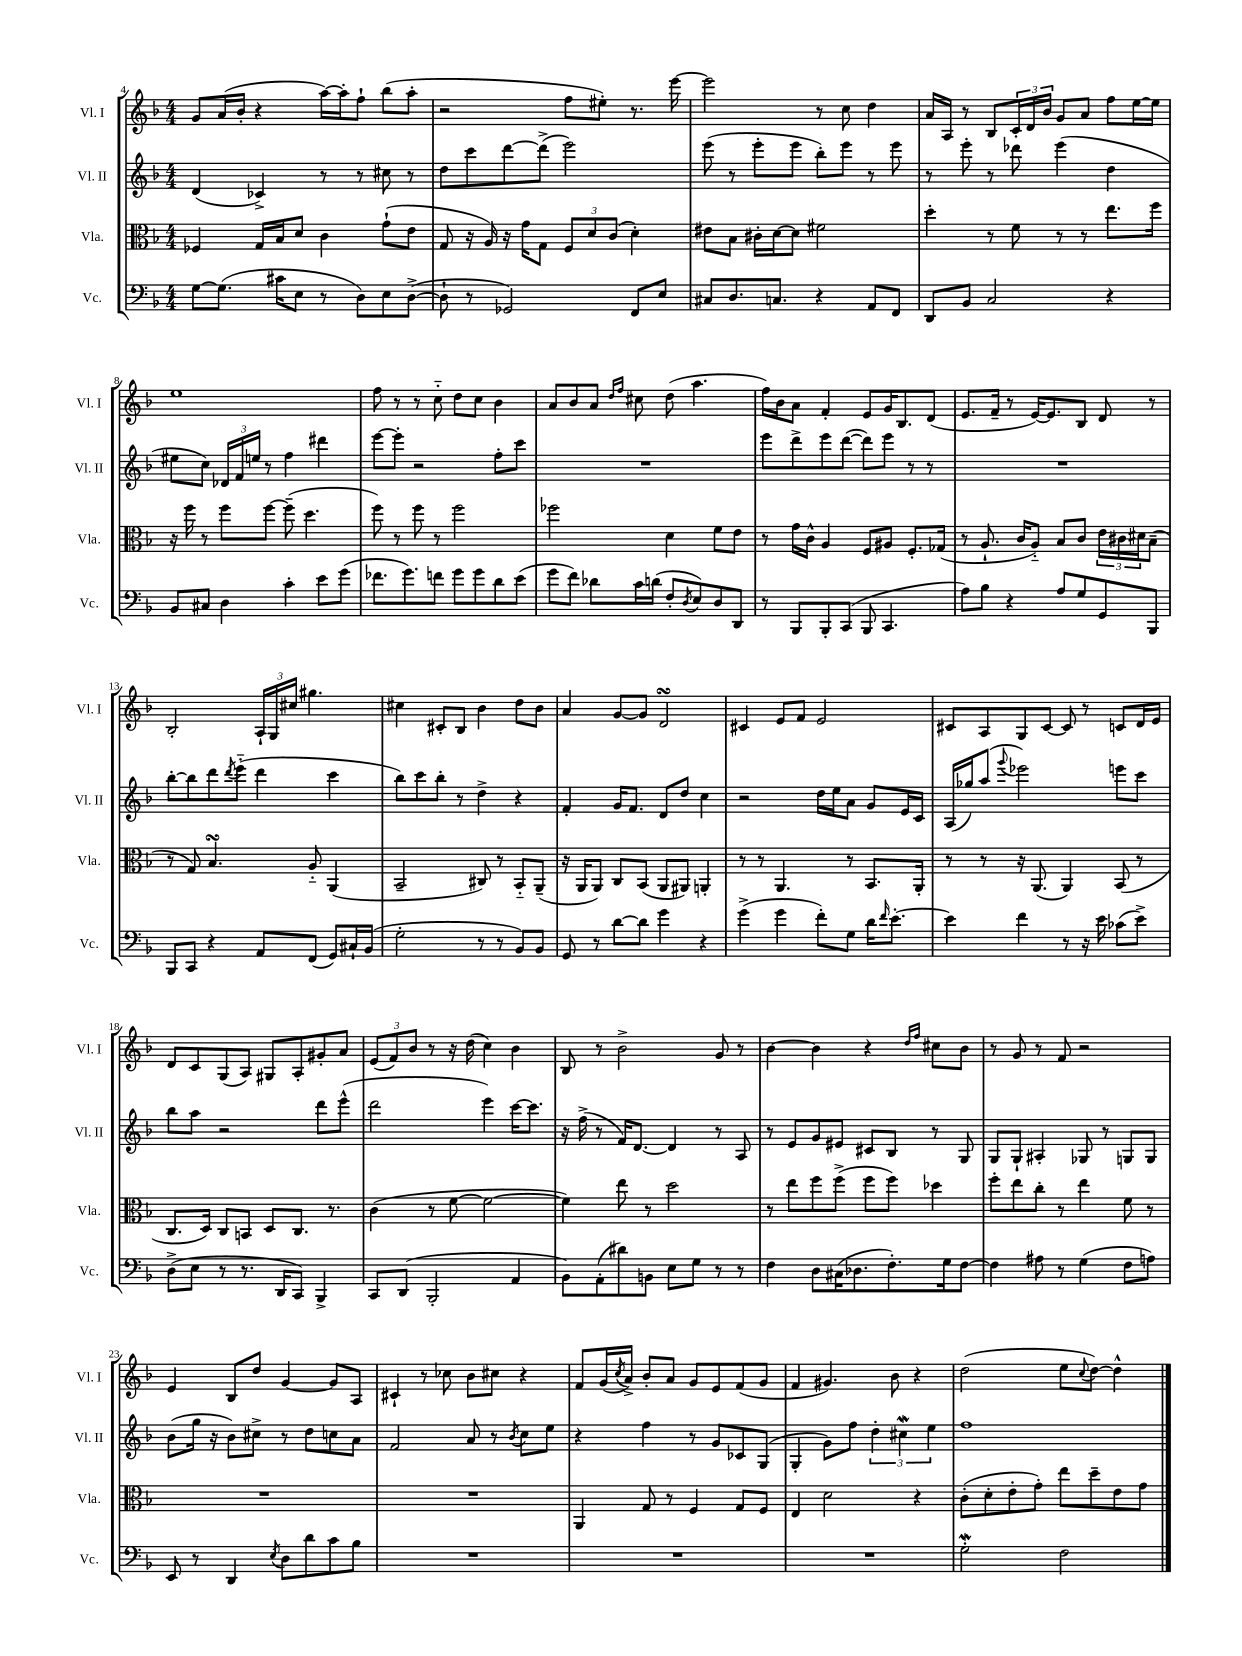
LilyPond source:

<<
\new StaffGroup <<
\new Staff = "s0" \with { instrumentName = "Vl. I" shortInstrumentName = "Vl. I" } {
    \clef treble \key f \major \numericTimeSignature \time 4/4
    g'8 a'16( bes'16-. r4 a''16~) a''16-. f''8-! bes''8( a''8-. |
    r2 f''8 eis''8-.) r8. e'''16~ |
    e'''2 r8 c''8 d''4 |
    a'16 a16 r8 bes8 \tuplet 3/2 { c'16-. d'16 bes'16 } g'8 a'8 f''8 e''16~ e''16 |
    e''1 |
    f''8 r8 r8 c''8-_ d''8 c''8 bes'4 |
    a'8 bes'8 a'8 \grace { d''16 f''16 } cis''8 d''8( a''4. |
    f''16) bes'16 a'8 f'4-. e'8 g'16 bes8. d'8( |
    e'8. f'16-- r8 e'16~) e'8. bes8 d'8 r8 |
    bes2-. \tuplet 3/2 { a16-! g16 cis''16 } gis''4. |
    cis''4 cis'8-. bes8 bes'4 d''8 bes'8 |
    a'4 g'8~ g'8 d'2\turn |
    cis'4 e'8 f'8 e'2 |
    cis'8 a8 g8 cis'8~ cis'8 r8 c'8 d'16 e'16 |
    d'8 c'8 g8( a8) gis8 a8-. gis'8-. a'8 |
    \tuplet 3/2 { e'8( f'8) bes'8 } r8 r16 d''16( c''4) bes'4 |
    bes8 r8 bes'2-> g'8 r8 |
    bes'4~ bes'4 r4 \grace { d''16 f''16 } cis''8 bes'8 |
    r8 g'8 r8 f'8 r2 |
    e'4 bes8 d''8 g'4~ g'8 a8 |
    cis'4-! r8 ces''8 bes'8 cis''8 r4 |
    f'8 g'16( \acciaccatura { c''8 } a'16->) bes'8-. a'8 g'8 e'8 f'8( g'8 |
    f'4 gis'4.) bes'8 r4 |
    d''2( e''8 \appoggiatura { c''8 } d''8~) d''4-^ \bar "|." |
}
\new Staff = "s1" \with { instrumentName = "Vl. II" shortInstrumentName = "Vl. II" } {
    \clef treble \key f \major \numericTimeSignature \time 4/4
    d'4( ces'4->) r8 r8 cis''8 r8 |
    d''8 c'''8 d'''8~ d'''8->( e'''2) |
    e'''8( r8 e'''8-. e'''8 bes''8-.) e'''8 r8 e'''8 |
    r8 e'''8-. r8 des'''8 e'''4( d''4 |
    eis''8 c''8) \tuplet 3/2 { des'16 f'16 e''16 } r8 f''4 dis'''4 |
    e'''8~ e'''8-. r2 f''8-. c'''8 |
    R1 |
    e'''8 d'''8-> e'''8 d'''8~( d'''8) e'''8 r8 r8 |
    R1 |
    bes''8~-. bes''8 d'''8 \acciaccatura { d'''8 } e'''8-_( d'''4 c'''4 |
    bes''8) c'''8 bes''8-. r8 d''4-> r4 |
    f'4-. g'16 f'8. d'8 d''8 c''4 |
    r2 d''16 e''16 a'8 g'8 e'16 c'16 |
    a16( ges''16) a''8( \appoggiatura { g'''8 } ees'''2) e'''8 c'''8 |
    bes''8 a''8 r2 d'''8 e'''8-^( |
    d'''2 e'''4) c'''16~ c'''8. |
    r16 f''16->( r8 f'16) d'8.~ d'4 r8 a8 |
    r8 e'8 g'8 eis'8 cis'8 bes8 r8 g8 |
    g8 g8-! ais4-. ges8 r8 g8 g8 |
    bes'8( g''16 r16 bes'8) cis''8-> r8 d''8 c''8 a'8 |
    f'2 a'8 r8 \acciaccatura { bes'8 } c''8 e''8 |
    r4 f''4 r8 g'8 ces'8 g8( |
    g4-. g'8) f''8 \tuplet 3/2 { d''4-. cis''4\mordent e''4 } |
    f''1 \bar "|." |
}
\new Staff = "s2" \with { instrumentName = "Vla." shortInstrumentName = "Vla." } {
    \clef alto \key f \major \numericTimeSignature \time 4/4
    fes4 g16 bes16 d'8 c'4 g'8-!( e'8 |
    g8 r16 a16) r16 g'16 g8 \tuplet 3/2 { f8 d'8 c'8( } d'4-.) |
    eis'8 bes8 cis'16-. d'16~ d'8 fis'2 |
    d''4-. r8 f'8 r8 r8 e''8. f''16 |
    r16 f''16 r8 f''8 f''8~ f''8--( d''4. |
    f''8) r8 f''8 r8 f''2 |
    fes''2 d'4 f'8 e'8 |
    r8 g'16 c'16-^ a4 f8 ais8 f8.-. ges16( |
    r8 a8.-! c'16 a8-_) bes8 c'8 \tuplet 3/2 { e'16 cis'16 dis'16 } bes8--( |
    r8 g8) bes4.\turn a8-_ a,4( |
    bes,2-- cis8) r8 bes,8-_ a,8--( |
    r16 a,16 a,8) c8 bes,8( a,8 ais,8) a,4-. |
    r8 r8 a,4. r8 bes,8. a,16-. |
    r8 r8 r16 a,8.( a,4) bes,8( r8 |
    c8. d16) c8 b,8 d8 c8. r8. |
    c'4( r8 f'8~ f'2~ |
    f'4) e''8 r8 d''2 |
    r8 e''8 f''8 f''8->( f''8 f''8) des''4 |
    f''8-. e''8 c''8-. r8 e''4 f'8 r8 |
    R1 |
    R1 |
    a,4 g8 r8 f4 g8 f8 |
    e4 d'2 r4 |
    c'8-.( d'8-. e'8-. g'8-.) e''8 d''8-- e'8 g'8 \bar "|." |
}
\new Staff = "s3" \with { instrumentName = "Vc." shortInstrumentName = "Vc." } {
    \clef bass \key f \major \numericTimeSignature \time 4/4
    g8~ g8.( cis'16 e8 r8 d8) e8 d8~->( |
    d8-! r8 ges,2) f,8 e8 |
    cis8 d8. c8. r4 a,8 f,8 |
    d,8 bes,8 c2 r4 |
    bes,8 cis8 d4 c'4-. e'8 g'8( |
    fes'8. g'8.) f'8 g'8 g'8 d'8 e'8( |
    g'8 f'8) des'8 c'16 d'16( f8-. \acciaccatura { d8 } e8) d8 d,8 |
    r8 bes,,8 bes,,8-. c,8( bes,,8 c,4. |
    a8) bes8 r4 a8 g8 g,8 bes,,8 |
    bes,,8 c,8 r4 a,8 f,8( g,8) cis16-! bes,16( |
    g2-. r8 r8 bes,8) bes,8 |
    g,8 r8 d'8~ d'8 g'4 r4 |
    g'4->( g'4 f'8-.) g8 d'16 \grace { f'16 } e'8.~-. |
    e'4 f'4 r8 r16 e'16 ces'8( e'8->) |
    d8->( e8 r8 r8. d,16 c,8) bes,,4-> |
    c,8 d,8( bes,,2-. a,4 |
    bes,8) a,8-.( dis'8) b,8 e8 g8 r8 r8 |
    f4 d8 cis16( des8. f8.-.) g16 f8~ |
    f4 ais8 r8 g4( f8 a8) |
    e,8 r8 d,4 \acciaccatura { e8 } d8 d'8 c'8 bes8 |
    R1 |
    R1 |
    R1 |
    g2-.\mordent f2 \bar "|." |
}
>>
>>
\layout { \context { \Score currentBarNumber = #4 } }
